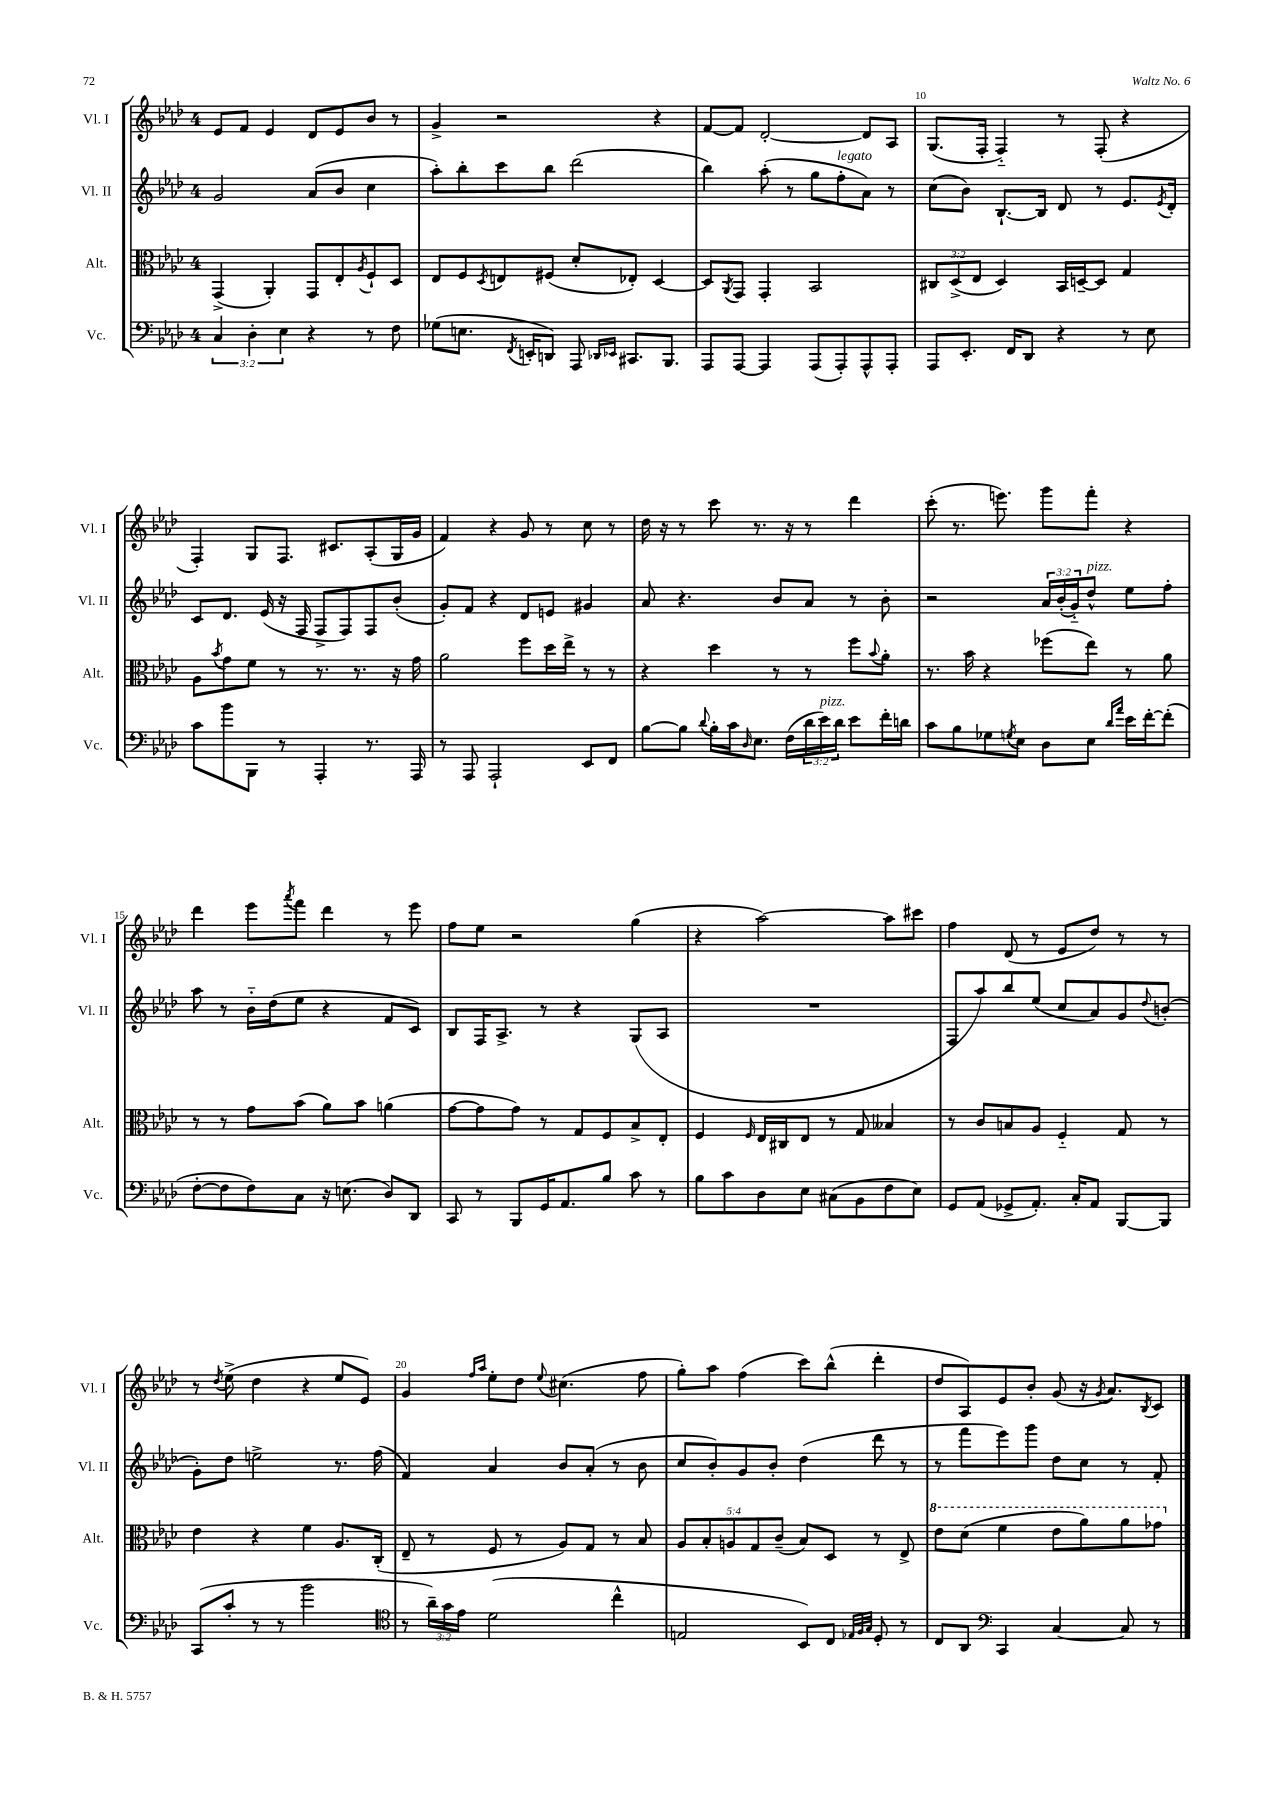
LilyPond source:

<<
\new StaffGroup <<
\new Staff = "s0" \with { instrumentName = "Vl. I" shortInstrumentName = "Vl. I" } {
    \clef treble \key aes \major \once \override Staff.TimeSignature.style = #'single-digit \time 4/4
    ees'8 f'8 ees'4 des'8 ees'8 bes'8 r8 |
    g'4-> r2 r4 |
    f'8~ f'8 des'2~-. des'8 aes8 |
    g8.( f16-. f4-_) r8 f8-.( r4 |
    f4-.) g8 f8. cis'8. aes8-.( g16 g'16 |
    f'4) r4 g'8 r8 c''8 r8 |
    des''16 r16 r8 c'''8 r8. r16 r8 des'''4 |
    c'''8-.( r8. e'''8.) g'''8 f'''8-. r4 |
    des'''4 ees'''8 \acciaccatura { aes'''8 } f'''8 des'''4 r8 ees'''8 |
    f''8 ees''8 r2 g''4( |
    r4 aes''2~) aes''8 cis'''8 |
    f''4 des'8( r8 ees'8 des''8) r8 r8 |
    r8 \acciaccatura { des''8 } ees''8->( des''4 r4 ees''8 ees'8) |
    g'4 \grace { f''16 aes''16 } ees''8-. des''8 \appoggiatura { ees''8 } cis''4.( f''8 |
    g''8-.) aes''8 f''4( c'''8) bes''8-^( des'''4-. |
    des''8 aes8) ees'8 bes'8-. g'8( r16 \acciaccatura { g'8 } aes'8.) \acciaccatura { bes8 } c'8 \bar "|." |
}
\new Staff = "s1" \with { instrumentName = "Vl. II" shortInstrumentName = "Vl. II" } {
    \clef treble \key aes \major \once \override Staff.TimeSignature.style = #'single-digit \time 4/4 \override Staff.TupletNumber.text = #tuplet-number::calc-fraction-text
    g'2 aes'8( bes'8 c''4 |
    aes''8-.) bes''8-. c'''8 bes''8 des'''2( |
    bes''4) aes''8-.( r8 g''8 f''8-.^\markup { \italic "legato" } aes'8) r8 |
    c''8( bes'8) bes8.~-! bes16 des'8 r8 ees'8. \acciaccatura { ees'8 } des'16-. |
    c'8 des'8. ees'16( r16 f16 f8-> f8) f8 bes'8-.( |
    g'8-.) f'8 r4 des'8 e'8 gis'4 |
    aes'8 r4. bes'8 aes'8 r8 bes'8-. |
    r2 \tuplet 3/2 { aes'16 bes'16-.( g'16-_) } des''8-^^\markup { \italic "pizz." } ees''8 f''8-. |
    aes''8 r8 bes'16-_ des''16( ees''8 r4 f'8 c'8) |
    bes8 f16 aes8.-> r8 r4 g8( aes8 |
    R1 |
    f8 aes''8) bes''8 ees''8( c''8 aes'8) g'8 \appoggiatura { des''8 } b'8-.( |
    g'8-.) des''8 e''2-> r8. f''16( |
    f'4) aes'4 bes'8 aes'8-.( r8 bes'8 |
    c''8 bes'8-.) g'8 bes'8-. des''4( des'''8 r8 |
    r8 f'''8 ees'''8) g'''8 des''8 c''8 r8 f'8-. \bar "|." |
}
\new Staff = "s2" \with { instrumentName = "Alt." shortInstrumentName = "Alt." } {
    \clef alto \key aes \major \once \override Staff.TimeSignature.style = #'single-digit \time 4/4 \override Staff.TupletNumber.text = #tuplet-number::calc-fraction-text
    g,4->( aes,4-.) g,8 ees8-. \acciaccatura { aes8 } f8-! des8 |
    ees8 f8 \acciaccatura { des8 } e8 fis8( des'8-. ees8-.) des4~ |
    des8 \acciaccatura { aes,8 } g,8 g,4-. bes,2 |
    \tuplet 3/2 { cis8 des8->( ees8 } des4) bes,16 d16~-- d8 g4 |
    aes8 \acciaccatura { bes'8 } g'8 f'8 r8 r8. r8. r16 g'16 |
    aes'2 f''8 des''16 ees''16-> r8 r8 |
    r4 des''4 r8 r8 f''8 \appoggiatura { bes'8 } aes'8-. |
    r8. bes'16 r4 fes''8( ees''8) r8 aes'8 |
    r8 r8 g'8 bes'8( aes'8) bes'8 a'4( |
    g'8~ g'8 g'8) r8 g8 f8 bes8-> ees8-. |
    f4 \grace { f16 } ees16 cis16 ees8 r8 g8 beses4 |
    r8 c'8 b8 aes8 f4-_ g8 r8 |
    ees'4 r4 f'4 aes8. c16-.( |
    ees8-- r8 f8 r8 aes8) g8 r8 bes8 |
    \tuplet 5/4 { aes8 bes8-. a8 g8 c'8--( } bes8) des8 r8 ees8-> |
    \ottava #1 ees''8 des''8( f''4 ees''8 aes''8) aes''8 ges''8 \ottava #0 \bar "|." |
}
\new Staff = "s3" \with { instrumentName = "Vc." shortInstrumentName = "Vc." } {
    \clef bass \key aes \major \once \override Staff.TimeSignature.style = #'single-digit \time 4/4 \override Staff.TupletNumber.text = #tuplet-number::calc-fraction-text
    \tuplet 3/2 { c4 des4-. ees4 } r4 r8 f8 |
    ges8( e8. \acciaccatura { f,8 } e,16-. d,8) aes,,8 \grace { des,16 ees,16 } cis,8. bes,,8. |
    aes,,8 aes,,8~ aes,,4 aes,,8( aes,,8-.) aes,,8-^ aes,,8-. |
    aes,,8 ees,8.-. f,16 des,8 r4 r8 ees8 |
    c'8 bes'8 bes,,8 r8 aes,,4-. r8. aes,,16 |
    r8 aes,,8 aes,,2-! ees,8 f,8 |
    bes8~ bes8 \appoggiatura { des'8 } bes16-. c'16 \grace { des16 } ees8. f16( \tuplet 3/2 { des'16 ees'16^\markup { \italic "pizz." }) des'16 } ees'8 f'16-. d'16 |
    c'8 bes8 ges8 \acciaccatura { g8 } ees8 des8 ees8 \grace { des'16 aes'16 } ees'16 f'16~-. f'8-.( |
    f8~-. f8 f8) c8 r16 e8.( des8) des,8 |
    c,8 r8 bes,,8 g,16 aes,8. bes8 c'8 r8 |
    bes8 c'8 des8 ees8 cis8( bes,8 f8 ees8) |
    g,8 aes,8( ges,8-> aes,8.-.) c16-. aes,8 bes,,8~ bes,,8 |
    c,8( c'8-. r8 r8 bes'2 |
    \clef tenor r8 \tuplet 3/2 { aes'16--) g'16 ees'16 } des'2( c''4-^ |
    e2 bes,8) c8 \grace { ees32 f32 g32 } des8-. r8 |
    c8 aes,8 \clef bass c,4 c4~ c8 r8 \bar "|." |
}
>>
>>
\layout { \context { \Score currentBarNumber = #7 \override BarNumber.break-visibility = ##(#f #t #t) barNumberVisibility = #(every-nth-bar-number-visible 5) } }
